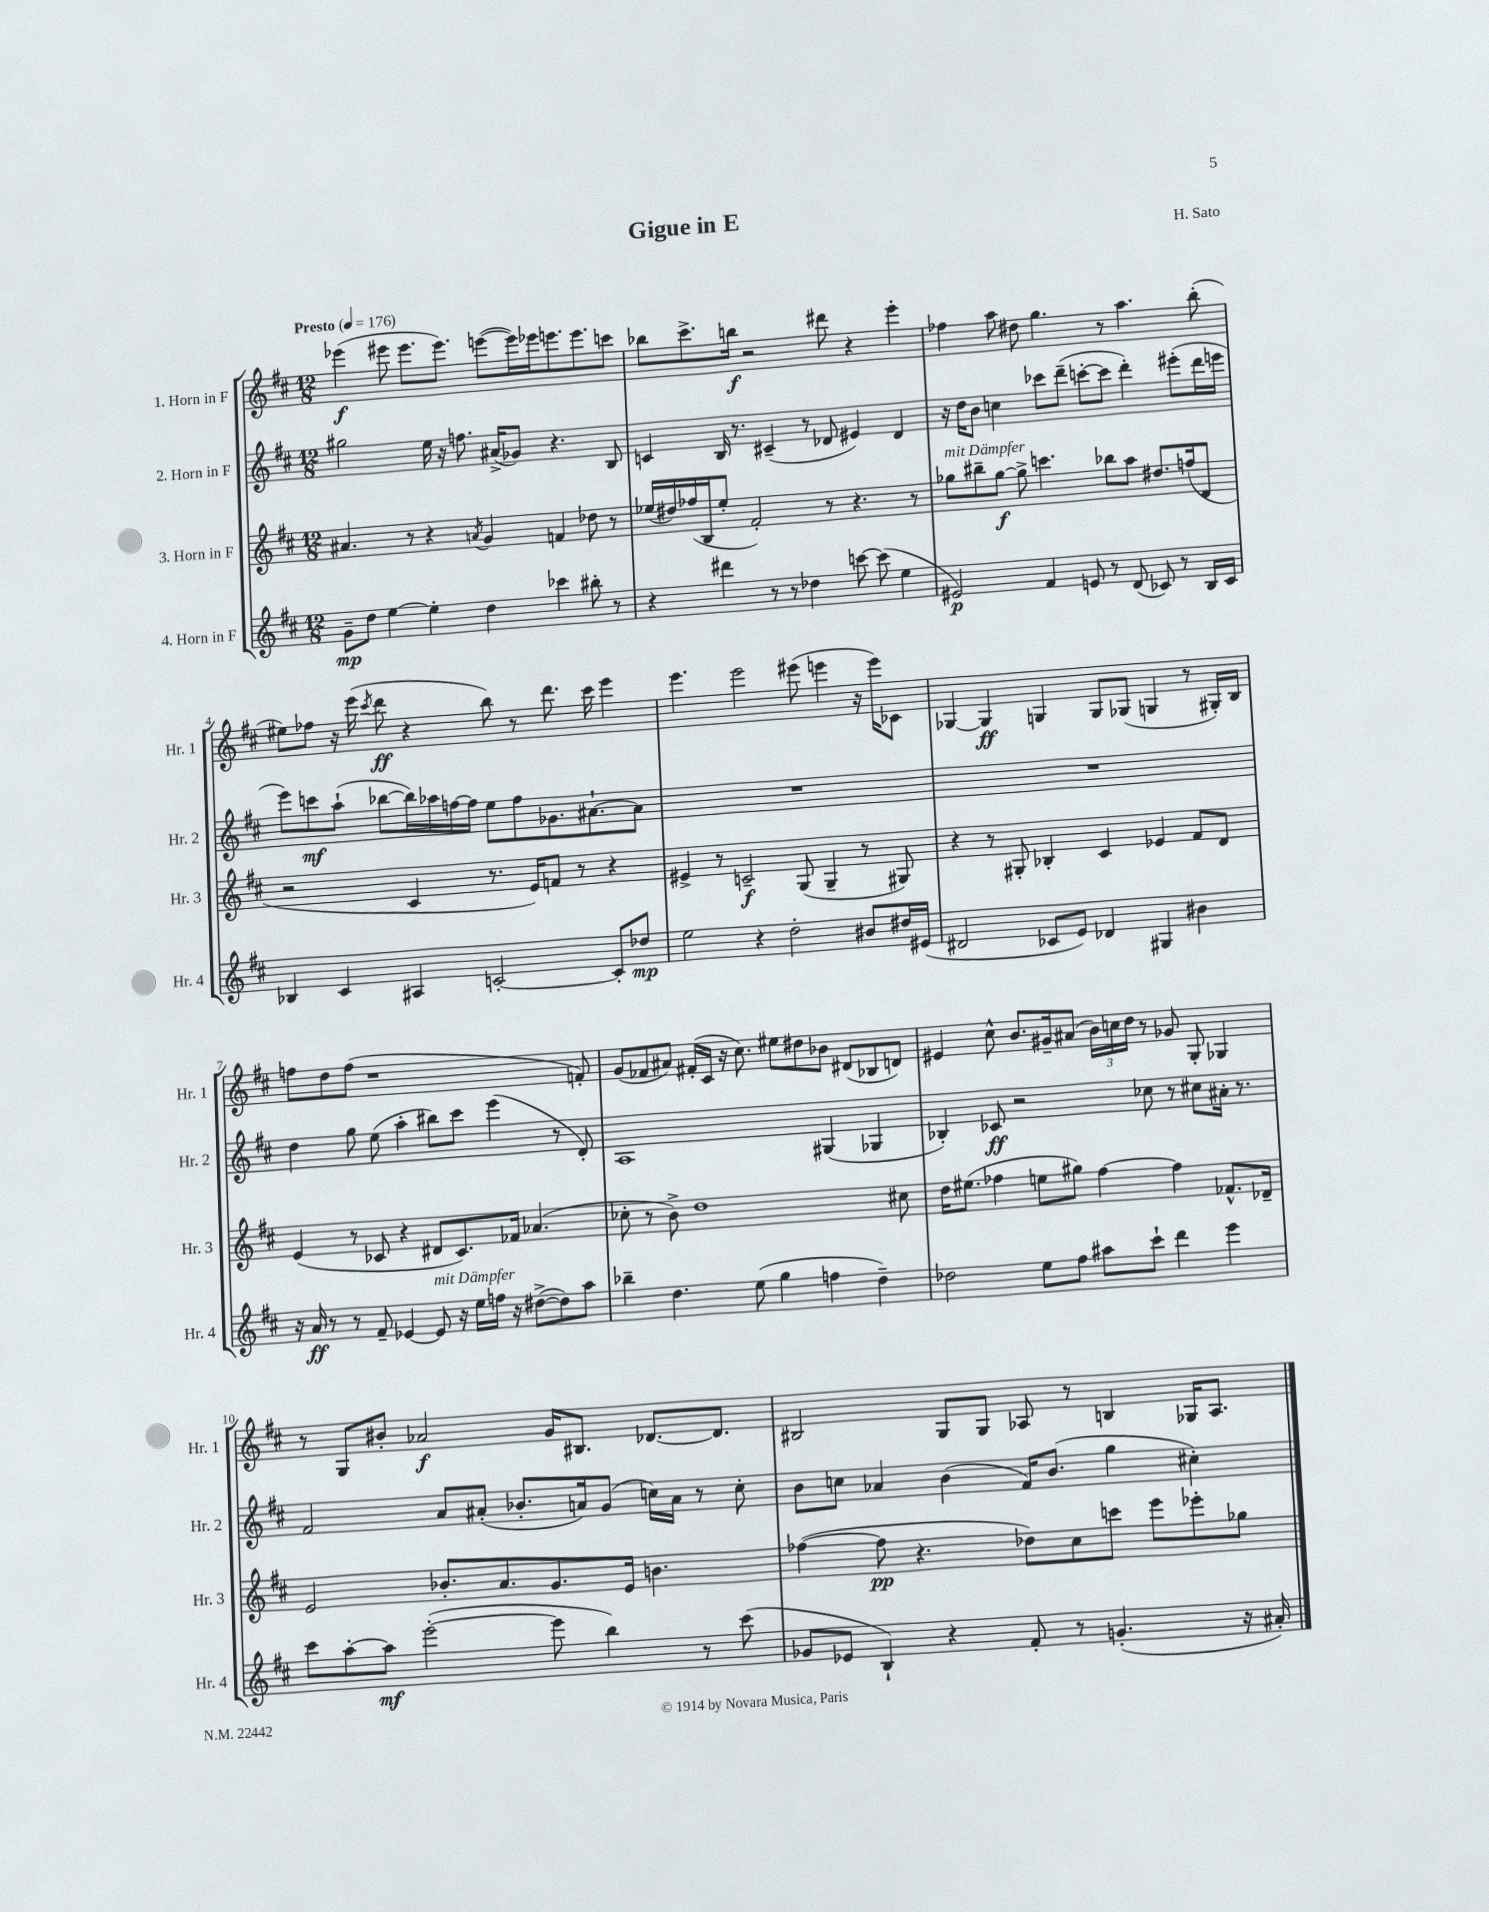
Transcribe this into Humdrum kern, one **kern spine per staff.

**kern	**dynam	**kern	**dynam	**kern	**dynam	**kern	**dynam
*part4	*part4	*part3	*part3	*part2	*part2	*part1	*part1
*staff4	*staff4	*staff3	*staff3	*staff2	*staff2	*staff1	*staff1
*I"4. Horn in F	*	*I"3. Horn in F	*	*I"2. Horn in F	*	*I"1. Horn in F	*
*I'Hr. 4	*	*I'Hr. 3	*	*I'Hr. 2	*	*I'Hr. 1	*
*clefG2	*	*clefG2	*	*clefG2	*	*clefG2	*
*k[f#c#]	*	*k[f#c#]	*	*k[f#c#]	*	*k[f#c#]	*
*M12/8	*	*M12/8	*	*M12/8	*	*M12/8	*
*MM176	*	*MM176	*	*MM176	*	*MM176	*
=1	=1	=1	=1	=1	=1	=1	=1
!	!	!	!	!	!	!LO:TX:a:B:t=Presto	!
8g~\L	mp	4.a#X/	.	2gg#X\	.	(4eee-X\	f
8dd\J	.	.	.	.	.	.	.
[4ee\	.	.	.	.	.	8eee#X\	.
.	.	8r	.	.	.	8.eee#\L	.
4ee'\]	.	4r	.	16ee\	.	.	.
.	.	.	.	16r	.	8.eee#\J)	.
.	.	.	.	8.ffn\	.	.	.
.	.	8qan/	.	.	.	.	.
4dd\	.	4g/	.	.	.	([8eeen\L	.
.	.	.	.	(16a#X^/KL	.	.	.
.	.	.	.	8g-X/J)	.	16eee\L])	.
.	.	.	.	.	.	16eee-X\J	.
4ccc-X\	.	4fn/	.	4.r	.	8.eeen\	.
.	.	.	.	.	.	8.eee\	.
8bb#X'\	.	8dd-X\	.	.	.	.	.
8r	.	8r	.	8B/	.	8cccn\J	.
=2	=2	=2	=2	=2	=2	=2	=2
4r	.	(16ee-X/LL	.	4cn/	.	8bb-X\L	.
.	.	16dd#X/)	.	.	.	.	.
.	.	(16ff-X/	.	.	.	8.ccc#^\	.
.	.	16B/J	.	.	.	.	.
4ddd#X\	.	8ee-'/J	.	16B/	.	.	.
.	.	.	.	8.r	.	16bbn\Jk	f
.	.	2f#'/)	.	.	.	2r	.
8r	.	.	.	(4c#X~/	.	.	.
8r	.	.	.	.	.	.	.
4dd-X\	.	.	.	8r	.	.	.
.	.	8r	.	8d-X/	.	8ddd#X\	.
[8cccn\	.	4.r	.	4e#X/)	.	4r	.
(8ccc\]	.	.	.	.	.	.	.
4ee\	.	.	.	4d-/	.	4eee'\	.
.	.	8r	.	.	.	.	.
=3	=3	=3	=3	=3	=3	=3	=3
!	!	!LO:TX:a:i:t=mit Dämpfer	!	!	!	!	!
2e#X/)	p	8gg-X\L	.	16r	.	4ff-X\	.
.	.	.	.	16dd\KL	.	.	.
.	.	8bb#X~\	.	8b\J	.	.	.
.	.	[8gg-\J	f	4ccn\	.	8aa\	.
.	.	8gg-^\]	.	.	.	8dd#X\	.
4f#/	.	4.cccn\	.	8ccc-X\L	.	4.gg\	.
.	.	.	.	(8ddd~\J	.	.	.
8en/	.	.	.	[8cccn'\L	.	.	.
8r	.	8bb-X\L	.	8ccc\J]	.	8r	.
(8d/	.	8aa\J	.	4ddd'\)	.	4.aa\	.
8c-X/)	.	8.dd#X/L	.	.	.	.	.
8r	.	.	.	(8eee#X'\L	.	.	.
.	.	(16ffn/k	.	.	.	.	.
16B/LL	.	8d/J	.	16ddd\L	.	(8bb'\	.
16c-/JJ	.	.	.	16eeen\JJ	.	.	.
!!LO:LB:g=z
=4	=4	=4	=4	=4	=4	=4	=4
4B-X/	.	2r	.	8eee\L)	.	8ee#X\L)	.
.	.	.	.	8cccn\	mf	8ff-X\J	.
4c#/	.	.	.	(8aa`\J	.	16r	.
.	.	.	.	.	.	(16eee\	.
.	.	.	.	.	.	8qccc#/	.
.	.	.	.	[8bb-X\L	.	8ddd\	ff
4A#X/	.	4c#/	.	16bb-\L])	.	4r	.
.	.	.	.	16aa-X\	.	.	.
.	.	.	.	[16ffn\	.	.	.
.	.	.	.	16ff\JJ]	.	.	.
[2cn'/	.	8.r	.	8ee\L	.	8bb\)	.
.	.	.	.	8ff\	.	8r	.
.	.	16e/KL)	.	.	.	.	.
.	.	8fn/J	.	8.g-X\	.	8.ddd\	.
.	.	8r	.	.	.	.	.
.	.	.	.	[8.a#X`\	.	16ccc#\	.
8c'/L]	.	4r	.	.	.	4eee\	.
8dd-X/J	mp	.	.	8a#\J]	.	.	.
=5	=5	=5	=5	=5	=5	=5	=5
2ee\	.	4e#X^/	.	1.r	.	4.eee\	.
.	.	8r	.	.	.	.	.
.	.	2cn~/	f	.	.	2eee\	.
4r	.	.	.	.	.	.	.
2dd'\	.	.	.	.	.	.	.
.	.	(8G/	.	.	.	(8eee#X\	.
.	.	4G~/	.	.	.	4eeen\	.
8b#X/L	.	8r	.	.	.	16r	.
.	.	.	.	.	.	16eee\KL)	.
16dd#X/L	.	8G#X/)	.	.	.	8c-X\J	.
(16e#X/JJ	.	.	.	.	.	.	.
=6	=6	=6	=6	=6	=6	=6	=6
2d#X/	.	4r	.	1.r	.	[4G-X/	.
.	.	8r	.	.	.	4G-/]	ff
.	.	8G#X'/	.	.	.	.	.
8c-X/L	.	4B-X'/	.	.	.	4Gn/	.
8e/J)	.	.	.	.	.	.	.
4d-X/	.	4c#/	.	.	.	8G/L	.
.	.	.	.	.	.	(8G-X/J	.
4G#X/	.	4e-X/	.	.	.	4Gn/	.
4b#X\	.	8f#/L	.	.	.	8r	.
.	.	8d/J	.	.	.	16G#X'/LL)	.
.	.	.	.	.	.	16B/JJ	.
!!LO:LB:g=z
=7	=7	=7	=7	=7	=7	=7	=7
16r	.	(4e/	.	4dd\	.	8ffn\L	.
16a/	ff	.	.	.	.	.	.
8r	.	.	.	.	.	8dd\	.
8r	.	8r	.	8gg\	.	(8ff\J	.
8f#~/	.	8c-X/	.	(8ee\	.	1r	.
[4e-X/	.	4r	.	4aa'\	.	.	.
!LO:TX:a:i:t=mit Dämpfer	!	!	!	!	!	!	!
8e-/]	.	8d#X/L	.	8bb#X\L)	.	.	.
16r	.	8.c-/)	.	8ccc#\J	.	.	.
16ee\LL	.	.	.	.	.	.	.
16ffn\JJ	.	.	.	(4eee\	.	.	.
16r	.	16f-X/Jk	.	.	.	.	.
([8dd#X^\L	.	(4.a-X/	.	.	.	.	.
8dd#\])	.	.	.	8r	.	.	.
8aa\J	.	.	.	8d'/)	.	8fn'/)	.
=8	=8	=8	=8	=8	=8	=8	=8
4bb-X~\	.	8cc-X'\	.	1A	.	(8g/L	.
.	.	8r	.	.	.	8f-X/	.
4.dd\	.	8b^\)	.	.	.	8a#X/J)	.
.	.	1dd	.	.	.	(16f#X'/LL	.
.	.	.	.	.	.	16c#/JJ	.
.	.	.	.	.	.	16r	.
.	.	.	.	.	.	8.cc#\)	.
(8ee\	.	.	.	.	.	.	.
4gg\	.	.	.	.	.	8ee#X\L	.
.	.	.	.	.	.	8dd#X\	.
4ffn\	.	.	.	(4G#X/	.	8b-X\J	.
.	.	.	.	.	.	(8d#X/L	.
4dd~\)	.	.	.	4G-X/	.	8B-X/	.
.	.	8cc#X\	.	.	.	8dn/J)	.
=9	=9	=9	=9	=9	=9	=9	=9
2dd-X\	.	16dd\KL	.	4B-X'/)	.	4e#X/	.
.	.	(8.ee#X\J	.	.	.	.	.
.	.	4ff-X\	.	8c-X/	ff	8cc#^^\	.
.	.	.	.	2r	.	8.b/L	.
8ee\L	.	8een\L	.	.	.	.	.
.	.	.	.	.	.	16g#X~/k	.
8ff#\J	.	8gg#X\J)	.	.	.	(8a#X/J	.
8aa#X\L	.	[4ff-\	.	.	.	24b\LL)	.
.	.	.	.	.	.	24ccn\	.
.	.	.	.	.	.	24dd\JJ	.
8ccc#`\J	.	.	.	8cc-X\	.	8r	.
4ddd\	.	4ff-\]	.	8r	.	8g-X/	.
.	.	.	.	8cc#X\L	.	8G'/	.
4eee\	.	8.f-X^^/L	.	16a#X'\Jk	.	4G-X/	.
.	.	.	.	8.r	.	.	.
.	.	16d-X~/Jk	.	.	.	.	.
!!LO:LB:g=z
=10	=10	=10	=10	=10	=10	=10	=10
8ccc#\L	.	2e/	.	2f#/	.	8r	.
[8aa'\	.	.	.	.	.	8G/L	.
8aa\J]	mf	.	.	.	.	8b#X'/J	.
([2eee'\	.	.	.	.	.	2a-X/	f
.	.	8.b-X'/L	.	8a/L	.	.	.
.	.	.	.	(8a#X'/J	.	.	.
.	.	8.a/	.	.	.	.	.
.	.	.	.	8.b-X'/L	.	.	.
8eee\]	.	8.g/	.	.	.	16g/KL	.
.	.	.	.	16an/k)	.	8.B#X/J	.
4bb\)	.	.	.	(8g/J	.	.	.
.	.	16e/Jk	.	.	.	.	.
.	.	4.bn\	.	16ccn\LL)	.	[8.d-X/L	.
.	.	.	.	16a\JJ	.	.	.
8r	.	.	.	8r	.	.	.
.	.	.	.	.	.	8.d-/J]	.
(8ccc#\	.	.	.	8cc'\	.	.	.
=11	=11	=11	=11	=11	=11	=11	=11
8g-X/L	.	([4ff-X\	.	8b\L	.	2B#X/	.
8e-X/J	.	.	.	8ccn\J	.	.	.
4B`/)	.	8ff-\]	pp	4a-X/	.	.	.
.	.	4.r	.	.	.	.	.
4r	.	.	.	(4b\	.	8G/L	.
.	.	.	.	.	.	8G/J	.
8f#'/	.	8dd-X\L)	.	16f#/KL)	.	8A-X/	.
.	.	.	.	(8.b/J	.	.	.
8r	.	8cc#\	.	.	.	8r	.
(4.gn'/	.	8cccn\J	.	4gg\	.	4Bn/	.
.	.	8eee\L	.	.	.	.	.
.	.	8eee-X'\	.	4cc#X'\)	.	16G-X/KL	.
.	.	.	.	.	.	8.A-/J	.
16r	.	8gg-X\J	.	.	.	.	.
16a#X'/)	.	.	.	.	.	.	.
==	==	==	==	==	==	==	==
*-	*-	*-	*-	*-	*-	*-	*-
